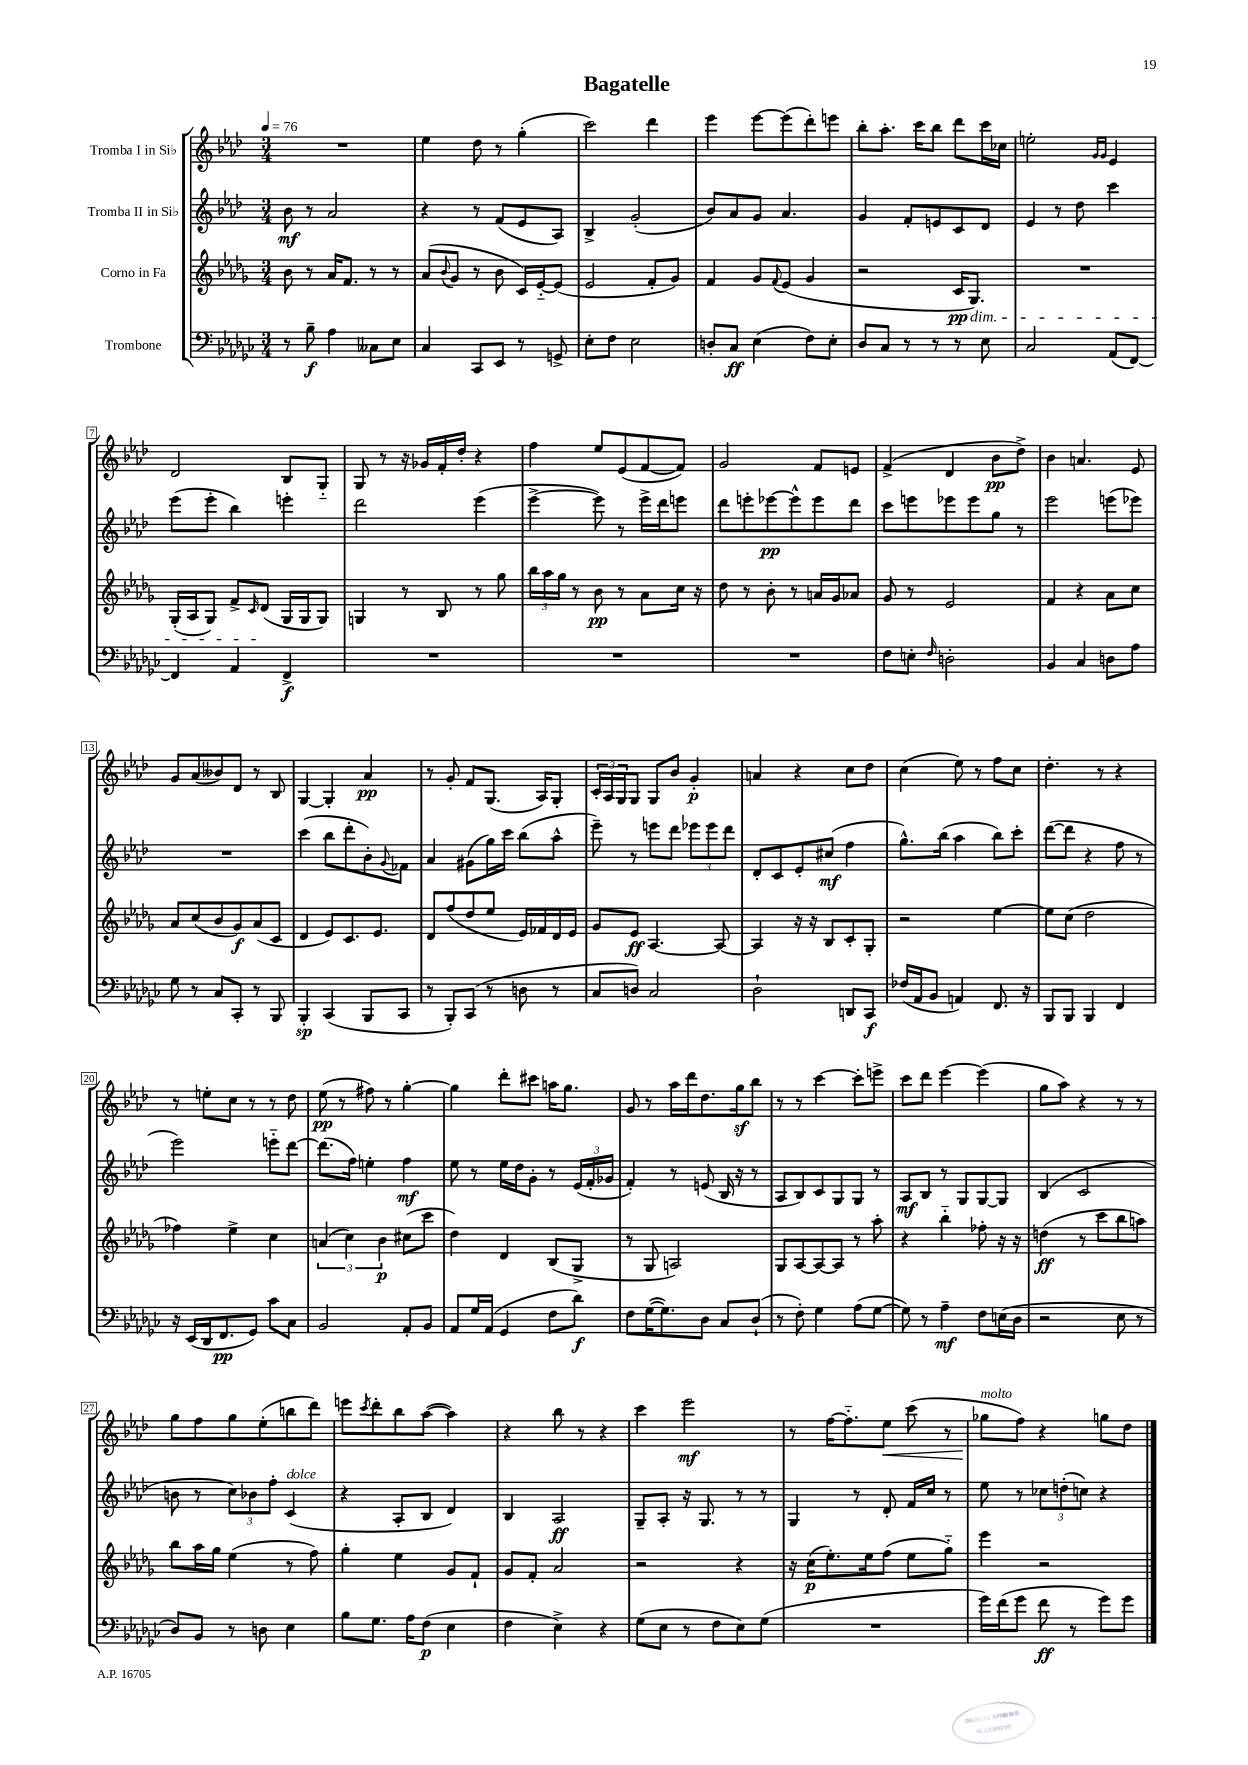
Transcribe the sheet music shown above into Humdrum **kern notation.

**kern	**kern	**kern	**kern
*staff4	*staff3	*staff2	*staff1
*clefF4	*clefG2	*clefG2	*clefG2
*k[b-e-a-d-g-c-]	*k[b-e-a-d-g-]	*k[b-e-a-d-]	*k[b-e-a-d-]
*M3/4	*M3/4	*M3/4	*M3/4
*MM76	*MM76	*MM76	*MM76
8r	8b-	8b-	2.r
8B-~	8r	8r	.
4A-	16a-	2a-	.
.	8.f	.	.
8C--	8r	.	.
8E-	8r	.	.
=	=	=	=
4C-	(8a-	4r	4ee-
.	8qqb-	.	.
.	8g-	.	.
8CC-	8r	8r	8dd-
8EE-	8b-	(8f	8r
8r	16c)	8e-	(4gg'
.	[16e-'~	.	.
8GG^	(8e-]	8A-)	.
=	=	=	=
8E-'	2e-	4B-^	2ccc)
8F	.	.	.
2E-	.	(2g'	.
.	8f'	.	4ddd-
.	8g-)	.	.
=	=	=	=
8D'	4f	8b-)	4eee-
8C-	.	8a-	.
(4E-	8g-	8g	[8eee-
.	8qqf	.	.
.	(8e-	4.a-	(8eee-]
8F)	4g-	.	8ddd-')
8E-'	.	.	8eee
=	=	=	=
8D-	2r	4g	8bb-'
8C-	.	.	8.aa-'
8r	.	8f'	.
.	.	.	16ccc
8r	.	8e	8bb-
8r	16c	8c	8ddd-
.	8.G-)	.	.
8E-	.	8d-	16ccc
.	.	.	16cc-
=	=	=	=
2C-	2.r	4e-	2ee'
.	.	8r	.
.	.	8dd-	.
.	.	.	16qqg
.	.	.	16qqg
(8AA-	.	4ccc	4e-
[8FF)	.	.	.
=	=	=	=
4FF]	(16G-'	(8eee-	2d-
.	16A-	.	.
.	8G-)	8eee-'	.
4AA-	8f^	4bb-)	.
.	16qqc	.	.
.	(8d-	.	.
4FF^	16G-	4eee'	8B-
.	16G-	.	.
.	8G-)	.	8G'~
=	=	=	=
2.r	4G	2ddd-	8G
.	.	.	8r
.	8r	.	16r
.	.	.	16g-
.	8B-	.	16f'
.	.	.	16dd-'
.	8r	(4eee-	4r
.	8gg-	.	.
=	=	=	=
2.r	24bb-	[4eee-^	4ff
.	24aa-	.	.
.	24gg-	.	.
.	8r	.	.
.	8b-	8eee-])	8ee-
.	8r	8r	(8e-
.	8a-	16eee-^	[8f
.	.	16ddd-	.
.	16cc	8eee	8f])
.	16r	.	.
=	=	=	=
2.r	8dd-	8ddd-	2g
.	8r	8eee'	.
.	8b-'	[8eee-	.
.	8r	8eee-^^]	.
.	16a	8eee-	8f
.	16g-	.	.
.	8a-	8ddd-	8e
=	=	=	=
8F	8g-	8ccc	(4f^
8E'	8r	8eee	.
16qqF	.	.	.
2D'	2e-	8eee-	4d-
.	.	8eee-	.
.	.	8gg	8b-
.	.	8r	8dd-^)
=	=	=	=
4BB-	4f	2eee-	4b-
4C-	4r	.	4.a
8D	8a-	(8eee	.
8A-	8cc	8eee-)	8e-
=	=	=	=
8G-	8a-	2.r	8g
8r	(8cc	.	(8a-
8C-	8b-	.	8b--)
8CC-'	8g-)	.	8d-
8r	(8a-	.	8r
8BBB-	8c	.	8B-
=	=	=	=
4BBB-'	4d-	(4ccc	[4G
(4CC-	8e-)	8bb-	4G']
.	8.c	8ddd-'	.
8BBB-	.	8b-')	4a-
.	8.e-	.	.
.	.	8qqg	.
8CC-	.	8f-	.
=	=	=	=
8r	8d-	4a-	8r
8BBB-')	(8ff	.	8g'
(8CC-	8dd-	(8g#	8f
8r	8ee-	16gg)	(8.G
.	.	16ccc	.
8D	16e-)	(8bb-	.
.	16f-	.	16A-)
8r	16d-	8aa-^^	8G'
.	16e-	.	.
=	=	=	=
8C-	8g-	8eee-~)	24c'
.	.	.	24A-
.	.	.	24G
8D)	8e-	8r	8G
2C-	[4.A-	8eee	8G
.	.	8ddd-	8b-
.	.	12eee-	4g'
.	.	12eee-	.
.	8A-_	.	.
.	.	12ddd-	.
=	=	=	=
2D-`	4A-]	8d-'	4a
.	.	8c	.
.	16r	8e-'	4r
.	16r	.	.
.	8B-	(8cc#	.
8DD	8c'	4ff	8cc
8CC-	8G-'	.	8dd-
=	=	=	=
(16F-	2r	8.gg^^)	(4cc
16AA-	.	.	.
8BB-	.	.	.
.	.	(16bb-	.
4AA)	.	4aa-	8ee-)
.	.	.	8r
8.FF	[4ee-	8bb-)	8ff
.	.	8ccc'	8cc
16r	.	.	.
=	=	=	=
8BBB-	8ee-]	([8ddd-	4.dd-'
8BBB-	(8cc	8ddd-]	.
4BBB-	2dd-	4r	.
.	.	.	8r
4FF	.	8ff	4r
.	.	8r	.
=	=	=	=
16r	4ff-)	2eee-)	8r
(16EE-	.	.	.
16DD-	.	.	8ee'
8.FF	.	.	.
.	4ee-^	.	8cc
8GG-)	.	.	8r
8c-	4cc	8eee'~	8r
8C-	.	[8ddd-	8dd-
=	=	=	=
2BB-	(6a	(8.ddd-]	(8ee-
.	.	.	8r
.	6cc)	.	.
.	.	16ff)	.
.	.	4ee'	8ff#)
.	6b-	.	.
.	.	.	8r
8AA-'	(8cc#	4ff	[4gg'
8BB-	8ccc	.	.
=	=	=	=
8AA-	4dd-)	8ee-	4gg]
16G-	.	8r	.
(16AA-	.	.	.
4GG-	4d-	16ee-	8ddd-'
.	.	16dd-	.
.	.	8g'	8ccc#
8F	(8B-	8r	16aa
.	.	.	8.gg
8d-)	8G-^	(24e-	.
.	.	24f'	.
.	.	24g-	.
=	=	=	=
8F	8r	4f')	8g
([16G-	8G-	.	8r
8.G-])	.	.	.
.	2A)	8r	16aa-
.	.	.	16ddd-
8D-	.	(8e	8.dd-
8C-	.	16B-	.
.	.	16r	16gg
(8D-`	.	8r	8bb-
=	=	=	=
8r	8G-	8A-	8r
8F')	[8A-	8B-)	8r
4G-	8A-_	8c	[4ccc
.	8A-]	8G	.
(8A-	8r	8G	8ccc']
[8G-	8aa-'	8r	8eee^
=	=	=	=
8G-])	4r	8A-	8ccc
8r	.	8B-	8ddd-
4A-~	4bb-'~	8r	[4eee-
.	.	8G	.
8F	8ff-'	[8G	(4eee-]
(16E	16r	8G]	.
16D-	16r	.	.
=	=	=	=
2r	(4dd	(4B-	8gg
.	.	.	8aa-)
.	8r	2c	4r
.	8ccc	.	.
8E-	8bb-	.	8r
8r	8aa)	.	8r
=	=	=	=
8D-)	8bb-	8b	8gg
8BB-	16aa-	8r	8ff
.	16gg-	.	.
8r	(4ee-	12cc)	8gg
.	.	12b-	.
8D	.	.	(8ee-'
.	.	12ff'	.
4E-	8r	(4c	8bb
.	8ff)	.	8ddd-)
=	=	=	=
8B-	4gg-'	4r	8eee
.	.	.	8qccc
8.G-	.	.	8ddd-'
.	4ee-	8A-'	8bb-
16A-	.	.	.
(8F	.	8B-	([8aa-
4E-	8g-	4d-)	4aa-])
.	8f`	.	.
=	=	=	=
4F	8g-	4B-	4r
.	8f'	.	.
4E-^)	2a-	2A-	8bb-
.	.	.	8r
4r	.	.	4r
=	=	=	=
(8G-	2r	8G~	4ccc
8E-	.	8A-'	.
8r	.	16r	2eee-
.	.	8.G	.
8F	.	.	.
8E-)	4r	8r	.
(8G-	.	8r	.
=	=	=	=
2.r	16r	4G	8r
.	(16cc	.	.
.	8.ee-')	.	[16ff
.	.	.	8.ff'~]
.	.	8r	.
.	16ee-	.	.
.	(8ff	8d-'	8ee-
.	8ee-	16f	(8ccc
.	.	16cc	.
.	8gg-'~)	8r	8r
=	=	=	=
16g-)	4eee-	8ee-	8gg-
(16f	.	.	.
8g-	.	8r	8ff)
8f	2r	12cc-	4r
.	.	(12dd'	.
8r	.	.	.
.	.	12cc)	.
8g-)	.	4r	8gg
8g-	.	.	8dd-
==	==	==	==
*-	*-	*-	*-
